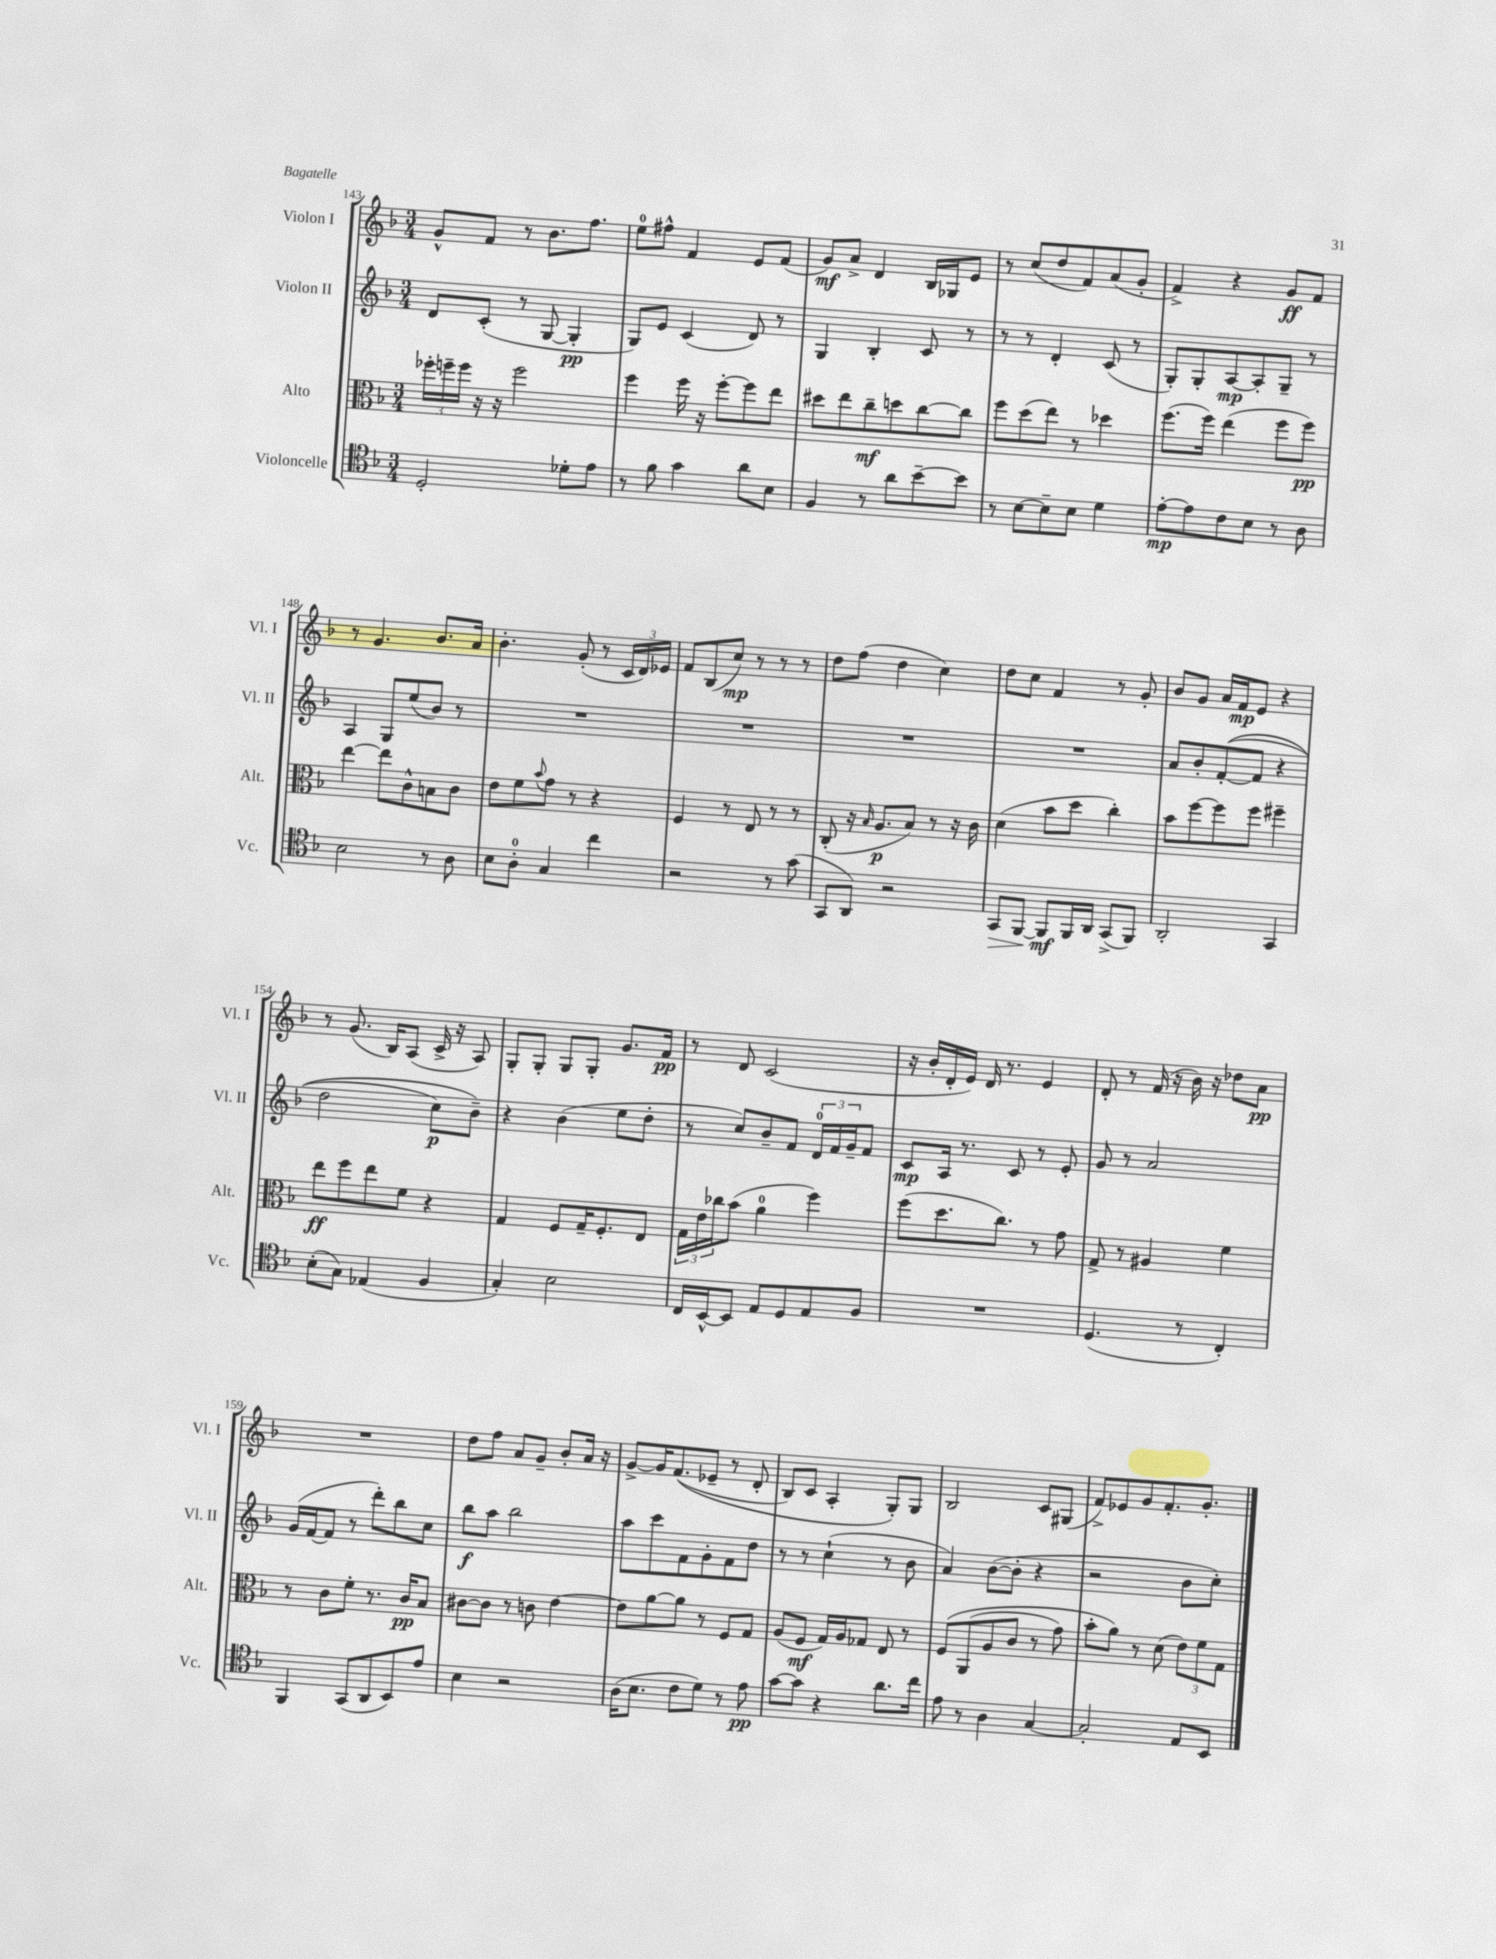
<<
\new StaffGroup <<
\new Staff = "s0" \with { instrumentName = "Violon I" shortInstrumentName = "Vl. I" } {
    \clef treble \key f \major \numericTimeSignature \time 3/4
    g'8-^ f'8 r8 bes'8. f''8. |
    e''8-0 fis''8-^ f'4 e'8 f'8( |
    g'8\mf) a'8-> d'4 bes16 ges16 e'8 |
    r8 c''8( d''8 f'8) a'8( g'8-. |
    f'4->) r4 g'8\ff f'8 |
    r8 g'4. bes'8. a'16 |
    bes'4.-. g'8-.( r8 \tuplet 3/2 { c'16 d'16) ees'16 } |
    f'8 bes8( c''8\mp) r8 r8 r8 |
    d''8 f''8( d''4 c''4) |
    d''8 c''8 f'4 r8 g'8-. |
    bes'8 g'8 a'16 f'16\mp e'8 r4 |
    r8 g'8.( bes16) a8( c'16-> r16 a8) |
    g8-. g8-. g8 g8-. g'8. f'16\pp |
    r8 d'8 c'2( |
    r16 bes'16-. d'16-. e'16) d'16 r8. e'4 |
    d'8-. r8 f'16( r16 bes'16) r16 des''8 a'8\pp |
    R2. |
    d''8 f''8 a'8 g'8-- bes'8-. a'16 r16 |
    g'8~-> g'16 f'8.(\( ees'8-- r8 d'8-. |
    bes8) c'8 a4-. g8-.\) g8 |
    bes2 c'8 gis8( |
    f'8->) ees'8 g'8 f'8.-. g'8.-. \bar "|." |
}
\new Staff = "s1" \with { instrumentName = "Violon II" shortInstrumentName = "Vl. II" } {
    \clef treble \key f \major \numericTimeSignature \time 3/4
    d'8 c'8-.( r8 g8~ g4-.\pp |
    g8) e'8 c'4( d'8) r8 |
    g4 bes4-. c'8 r8 |
    r8 r8 d'4-. c'8( r8 |
    g8-.) g8-. a8~\mp a8-. g8-- r8 |
    a4 g8 e''8( bes'8) r8 |
    R2. |
    R2. |
    R2. |
    R2. |
    a'8 bes'8-. f'8~-.(\( f'8 r4 |
    d''2 c''8\p) bes'8--\) |
    r4 bes'4( e''8 d''8-. |
    r8 c''8) bes'8-- f'8 \tuplet 3/2 { d'16-0 f'16 g'16-- } f'8 |
    c'8\mp a16 r8. c'8 r8 e'8-. |
    g'8 r8 a'2 |
    g'16( f'16~ f'8 r8 d'''8-.) bes''8 c''8 |
    bes''8\f a''8 bes''2 |
    a''8 c'''8 f'8 g'8-. f'8 d''8 |
    r8 r8 c''4-!( r8 bes'8 |
    a'4) bes'8~( bes'8-. r4 |
    r2 bes'8 c''8-.) \bar "|." |
}
\new Staff = "s2" \with { instrumentName = "Alto" shortInstrumentName = "Alt." } {
    \clef alto \key f \major \numericTimeSignature \time 3/4
    \tuplet 3/2 { fes''16-. f''16-- f''16 } r16 r16 f''2 |
    f''4 f''16 r16 f''8~-. f''8 e''8 |
    dis''8 e''8 c''8--\mf d''8 c''8~ c''8 |
    f''8 d''8( e''8) r8 des''4 |
    f''8.( f''16) e''4( f''8 f''8\pp) |
    e''4~ e''8 c'8-^ b8 c'8 |
    e'8 f'8 \appoggiatura { bes'8 } g'8 r8 r4 |
    f4 r8 e8 r8 r8 |
    c8-.( r16 \grace { bes16 } a8.\p bes8) r8 r16 c'16 |
    d'4( bes'8 d''8 c''4-.) |
    bes'8 f''8~ f''8 f''8 fis''4-- |
    e''8\ff f''8 e''8 f'8 r4 |
    g4 f8 g16-- f8.-. e8 |
    \tuplet 3/2 { g16 e'16 ces''16 } bes'8( a'4-0 f''4) |
    f''8( d''8. c''8.) r8 g'8 |
    g8-> r8 ais4 f'4 |
    r8 c'8 f'8-. r8. c'16\pp bes8 |
    cis'8~ cis'8 r8 c'8 e'4~ |
    e'8 a'8~ a'8 r8 f8 g8 |
    a8( f8\mf g16) a16 ges8 e8 r8 |
    f8\( a,8( a8 c'8 r8 g'8) |
    bes'8-. a'8\) r8 d'8( \tuplet 3/2 { e'8) f'8 g8 } \bar "|." |
}
\new Staff = "s3" \with { instrumentName = "Violoncelle" shortInstrumentName = "Vc." } {
    \clef tenor \key f \major \numericTimeSignature \time 3/4
    d2-. des'8-. e'8 |
    r8 f'8 g'4 a'8 bes8 |
    f4 r8 a'8 bes'8~-- bes'8 |
    r8 bes8~ bes8-- bes8 d'4 |
    e'8~-.\mp e'8 c'8 bes8 r8 a8 |
    bes2 r8 a8 |
    bes8 a8-0-. g4 c''4 |
    r2 r8 g'8( |
    g,8 a,8) r2 |
    g,8\> f,8~ f,8\mf\! f,16 a,16 g,8->( f,8) |
    a,2-. g,4 |
    bes8-.( g8) ees4( f4 |
    g4-.) bes2 |
    c16 bes,16~-^ bes,8 e8 d8 e8 f8 |
    R2. |
    d4.( r8 c4-.) |
    f,4 g,8( a,8 bes,8) e'8 |
    bes4 r2 |
    a16( bes8. c'8 d'8) r8 e'8\pp |
    g'8~ g'8 r4 a'8. c''16 |
    e'8 r8 a4 g4~ |
    g2-. e8 bes,8 \bar "|." |
}
>>
>>
\layout { \context { \Score currentBarNumber = #143 } }
